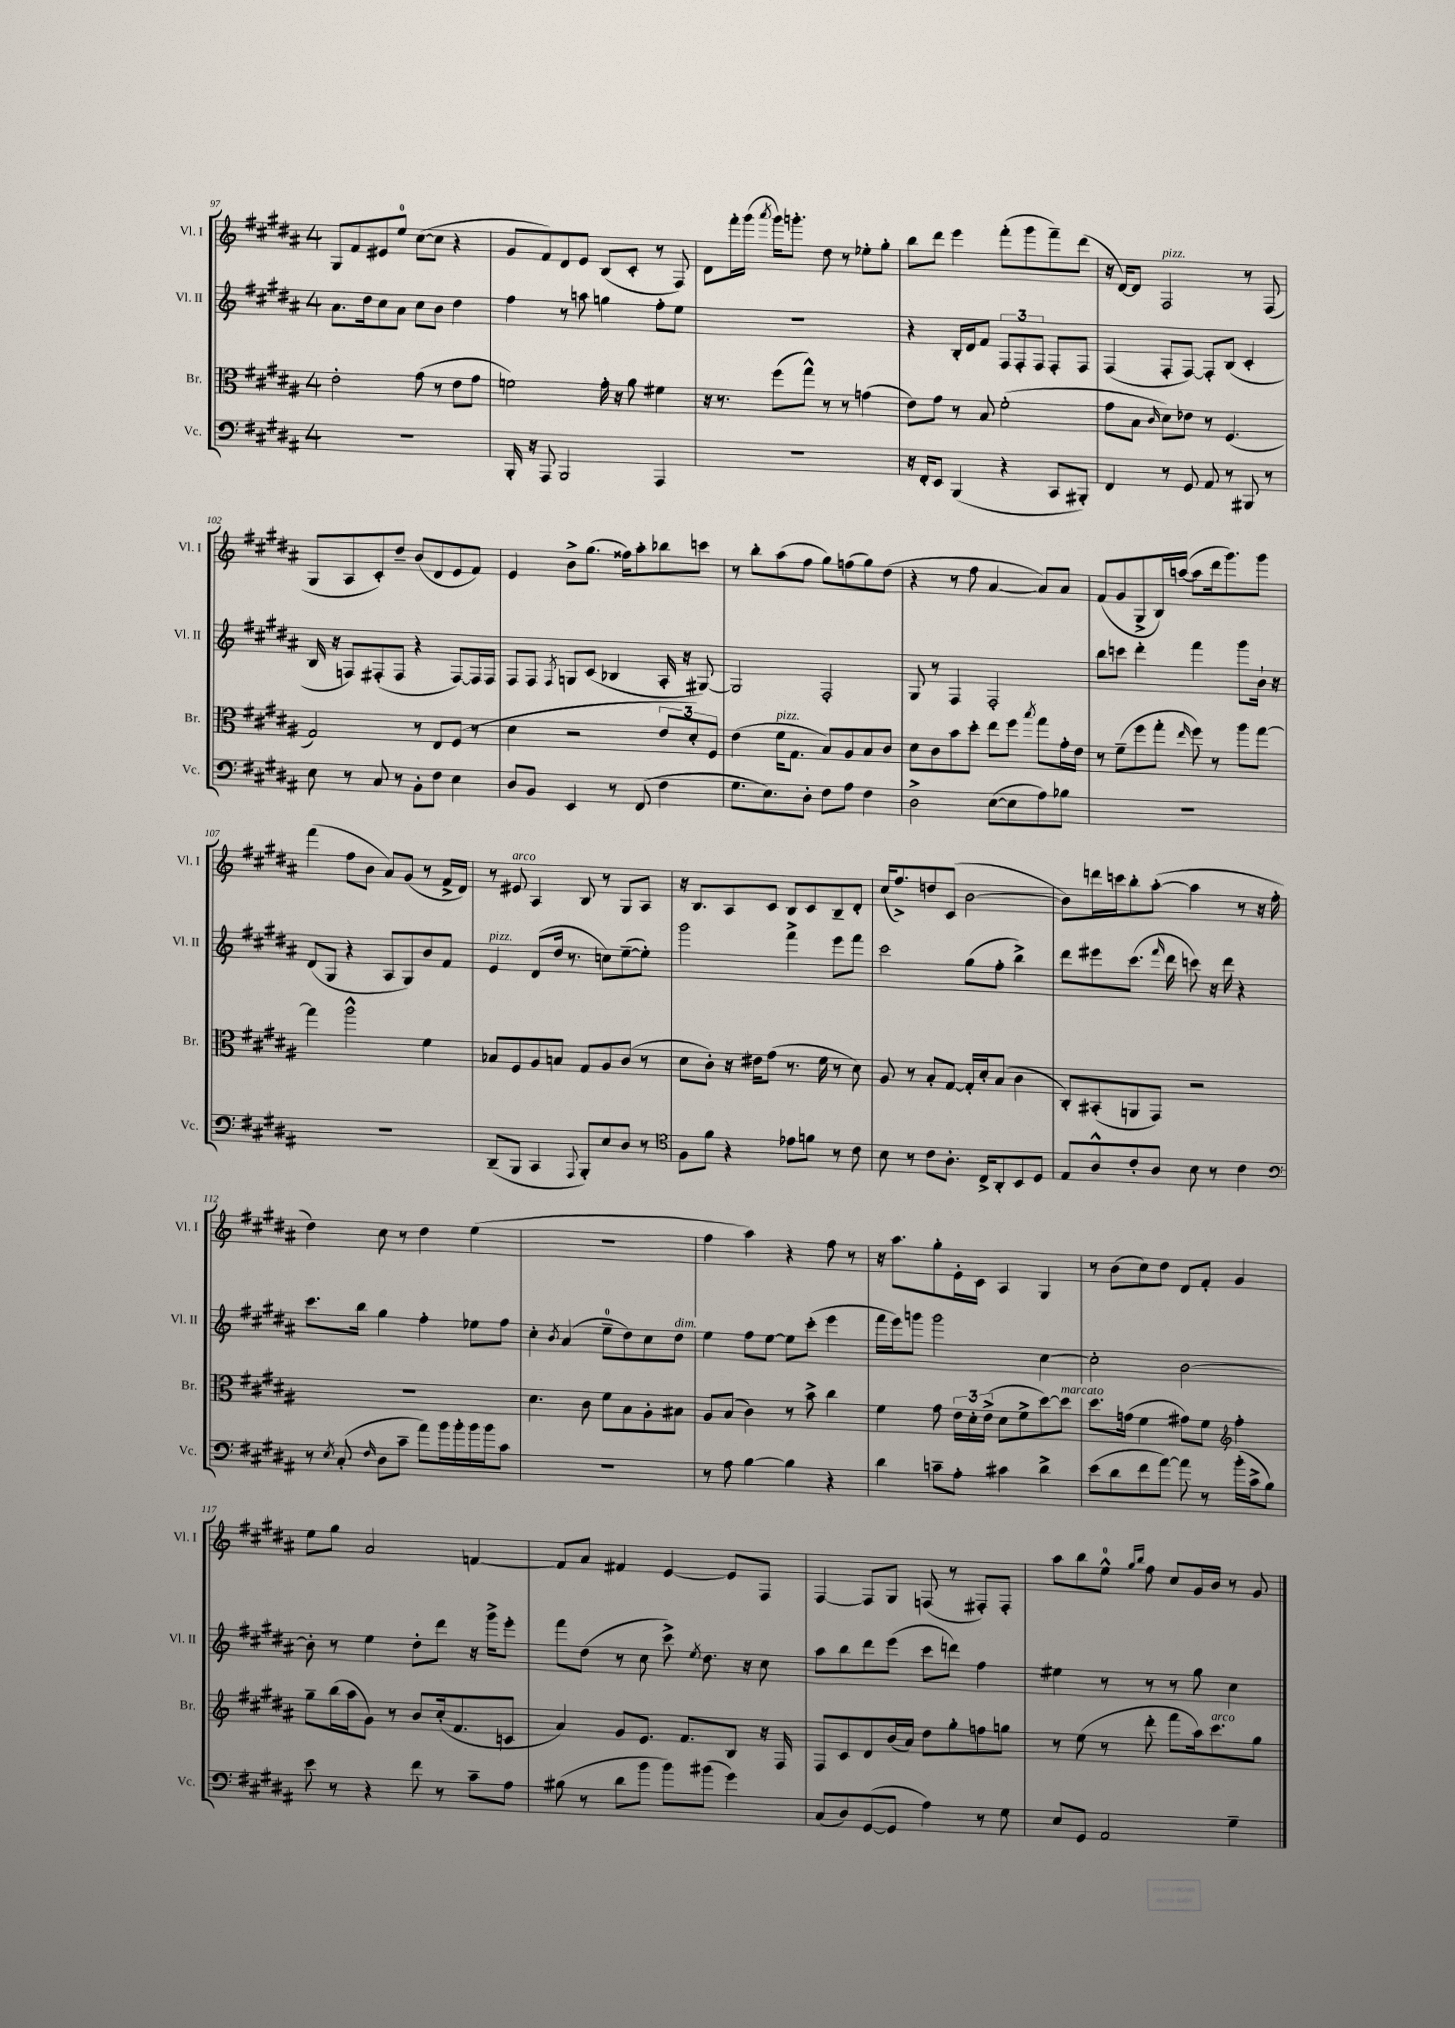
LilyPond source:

<<
\new StaffGroup <<
\new Staff = "s0" \with { instrumentName = "Vl. I" shortInstrumentName = "Vl. I" } {
    \clef treble \key b \major \once \override Staff.TimeSignature.style = #'single-digit \time 4/4
    \autoBeamOff gis8[ fis'8 eis'8 e''8]-0 cis''8[~( cis''8] r4 |
    gis'8[ fis'8) dis'8 e'8] b8[( cis'8]-. r8 fis8) |
    dis'8[ fis'''16-. gis'''16]( \acciaccatura { ais'''8 } gis'''16[) g'''8.]-. dis''8 r8 ees''8[-. gis''8]-. |
    b''8[ dis'''8] e'''4 fis'''8[-.( gis'''8 fis'''8--) dis'''8]( |
    r16 dis'16[~) dis'8] fis2^\markup { \italic "pizz." } r8 fis8( |
    gis8[ ais8 cis'8-.) dis''8]-- b'8[( dis'8 e'8 fis'8]) |
    e'4 b'8[-> gis''8.]( fisis''16[) ais''8-. bes''8 c'''8] |
    r8 b''8[-. ais''8( fis''8] gis''8[) f''8( gis''8) dis''8]( |
    r4 r8 fis''8 ais'4~ ais'8[) ais'8] |
    fis'8[( gis'8 gis8-> b16) a''16]~( a''8[ dis'''16 gis'''8.) gis'''8] |
    fis'''4( fis''8[ b'8] ais'8[) gis'8]( r8 fis'16[-> dis'16]) |
    r8 eis'8^\markup { \italic "arco" } ais4 b8 r8 gis8[ ais8] |
    r16 b8.[ ais8 cis'8] b8[ cis'8 b8-- dis'8]-. |
    cis''16[( fis''8.->) d''8 cis'8]( b'2~ |
    b'8[) d'''16 c'''16 b''8-. ais''8]~-.( ais''4 r8 r16 fis''16-. |
    dis''4) cis''8 r8 dis''4 e''4( |
    R1 |
    fis''4 ais''4) r4 fis''8 r8 |
    r16 ais''8.[ gis''8-. e'16-. cis'16] ais4 gis4 |
    r8 b'8[( cis''8) dis''8] dis'8[ fis'8]-. gis'4 |
    e''8[ gis''8] ais'2 f'4~ |
    f'8[ ais'8] fis'4 e'4~ e'8[ fis8] |
    fis4~ fis8[ gis8] f8( r8 fis8[-.) fis8]-. |
    ais''8[ b''8 e''8]-0-^ \grace { gis''16[ b''16] } fis''8 cis''8[ gis'16 b'16] r8 gis'8 \bar "|." |
}
\new Staff = "s1" \with { instrumentName = "Vl. II" shortInstrumentName = "Vl. II" } {
    \clef treble \key b \major \once \override Staff.TimeSignature.style = #'single-digit \time 4/4
    \autoBeamOff ais'8.[ dis''16 cis''8 ais'8] cis''8[ b'8] dis''4 |
    fis''4 r8 a''8 g''4 fis''8[-. e''8] |
    R1 |
    r4 b16[-. dis'16 fis'8] \tuplet 3/2 { fis8[ fis8-. fis8] } fis8[-. fis8] |
    fis4( fis8[-. fis8]~) fis8[-. b8]( cis'4-. |
    b16 r16 f8[) fis8-.( fis8] r4 fis8[~) fis16 fis16] |
    fis8[ fis8] \acciaccatura { fis8 } g8[ cis'8]( bes4 ais16-. r16 gis8~) |
    gis2 fis2-. |
    gis8 r8 fis4 fis2-. |
    b''8[ c'''8] dis'''4-. fis'''4 gis'''8[ b'16]-! r16 |
    dis'8[( gis8] r4 ais8[ gis8) b'8 fis'8] |
    e'4^\markup { \italic "pizz." } dis'8[( dis''16] r8. c''8[) e''8~--( e''8]-.) |
    gis'''2 fis'''4-> e'''8[ fis'''8] |
    cis'''2 gis''8[( fis''8]-. b''4->) |
    dis'''8[ eis'''8 cis'''8.]( \grace { fis'''16 } dis'''16 c'''8) r16 dis'''16 r4 |
    cis'''8.[ b''16] gis''4 fis''4-. ees''8[ fis''8] |
    cis''4-. \acciaccatura { b'8 } ais'4( e''8[-0-- dis''8) cis''8 dis''8]^\markup { \italic "dim." } |
    e''4 fis''8[ e''8]~ e''8[ cis'''8]-.( e'''4 |
    fis'''16[ e'''16) g'''8] g'''2 cis''4~ |
    cis''2-. b'2~ |
    b'8-. r8 e''4 dis''8[-. dis'''8] r16 gis'''16[-> e'''8]-. |
    fis'''8[ dis''8]( r8 cis''8 cis'''8->) \acciaccatura { e''8 } dis''8. r16 cis''8 |
    ais''8[ b''8 dis'''8 e'''8]( cis'''8[ d'''8]) fis''4 |
    eis''4 r8 r8 r8 gis''8 cis''4 \bar "|." |
}
\new Staff = "s2" \with { instrumentName = "Br." shortInstrumentName = "Br." } {
    \clef alto \key b \major \once \override Staff.TimeSignature.style = #'single-digit \time 4/4
    \autoBeamOff e'2-. gis'8( r8 e'8[ gis'8] |
    f'2) gis'16-. r16 ais'8 fis'4 |
    r16 r8. fis''8[( gis''8]-^) r8 r8 g'4( |
    e'8[) gis'8] r8 b8 fis'2-.( |
    gis'8[ b8] \grace { cis'16 } dis'8[) ees'8] r8 fis4.( |
    gis2) r8 e8[ fis8]( r8 |
    dis'4 r2 \tuplet 3/2 { e'8[ dis'8-.) fis8] } |
    e'4( fis'16[^\markup { \italic "pizz." } gis8.] b8[) ais8 b8 cis'8] |
    dis'8[ cis'8 b'8 dis''8]-. e''8[ fis''8] \acciaccatura { b''8 } gis''8[ gis'16-. e'16] |
    r8 fis'8[--( fis''8 gis''8]-. \grace { e''16 } fis''8) r8 ais''8[ gis''8]~ |
    gis''4 ais''2-^ fis'4 |
    bes8[ fis8 ais8 b8] gis8[ ais8 cis'8]( r8 |
    dis'8[ cis'8]-.) r16 eis'16[ gis'8]( r8. fis'16 r8 dis'8) |
    ais8 r8 b8[-. gis8]~ gis16[-. dis'16-. b8]( cis'4 |
    cis8[-.) bis,8-.( a,8 gis,8]) r2 |
    R1 |
    dis'4. cis'8 fis'8[ b8 ais8-. bis8] |
    ais8[ b8]( cis'4) r8 b'8-> cis''4 |
    fis'4 gis'8 \tuplet 3/2 { e'16[ dis'16-. e'16]->( } dis'8[ fis'8-> dis''8~) dis''8]^\markup { \italic "marcato" } |
    dis''8.[ g'16]( fis'4 gis'8[) fis'8] \clef treble fis''4-. |
    gis''8[-- b''16( ais''16 gis'8]) r8 b'8[ cis''16-.( fis'8. c'8] |
    ais'4) gis'8[ e'8.] fis'8.[ b8] r16 fis16 |
    fis8[ cis'8 dis'8 b'16( ais'16]) dis''8[ gis''8-. f''8 g''8] |
    r8 e''8( r8 dis'''8-. fis'''8[ ais''16) cis'''8.^\markup { \italic "arco" } gis''8] \bar "|." |
}
\new Staff = "s3" \with { instrumentName = "Vc." shortInstrumentName = "Vc." } {
    \clef bass \key b \major \once \override Staff.TimeSignature.style = #'single-digit \time 4/4
    \autoBeamOff R1 |
    b,,16-. r16 ais,,8 b,,2 ais,,4 |
    R1 |
    r16 fis,16[-. e,8] b,,4( r4 cis,8[ bis,,8]-.) |
    fis,4 r8 gis,8 ais,8 r8 bis,,8 r8 |
    e8 r8 cis8 r8 b,8[-. fis8] e4 |
    dis8[ b,8] e,4 r8 fis,8( fis4 |
    gis8.[ e8.) dis8]-. fis8[ ais8] fis4 |
    dis2-> e8[~( e8 ais8) bes8] |
    R1 |
    R1 |
    dis,8[--( b,,8] cis,4 \appoggiatura { ais,,8 } b,,8[-.) e8 dis8] r8 |
    \clef tenor fis8[ fis'8] r4 ees'8[ f'8] r8 cis'8 |
    b8 r8 cis'8[ ais8.]-. cis16[-> ais,8-. b,8 dis8] |
    e8[ ais8-^ cis'8-. ais8] b8 r8 cis'4 |
    \clef bass r8 \acciaccatura { e8 } cis8-.( \grace { fis16 } dis8[ cis'8]-- ais'8[) b'16 b'16-. b'16 b'16 cis'8] |
    R1 |
    r8 ais8 b4~ b4 r4 |
    dis'4 c'8[-- ais8]-. cis'4 dis'4-> |
    e'8[( dis'8 fis'8 ais'8]~) ais'8 r8 b'16[-.( cis'16-> b8]) |
    e'8 r8 r4 fis'8 r8 cis'8[-- ais8] |
    bis8( r8 dis'8[ b'8] b'8[) bis'8]( gis'4) |
    cis8[( dis8) gis,8~( gis,8] ais4) r8 gis8 |
    e8[ gis,8] ais,2 gis4-- \bar "|." |
}
>>
>>
\layout { \context { \Score currentBarNumber = #97 } }
